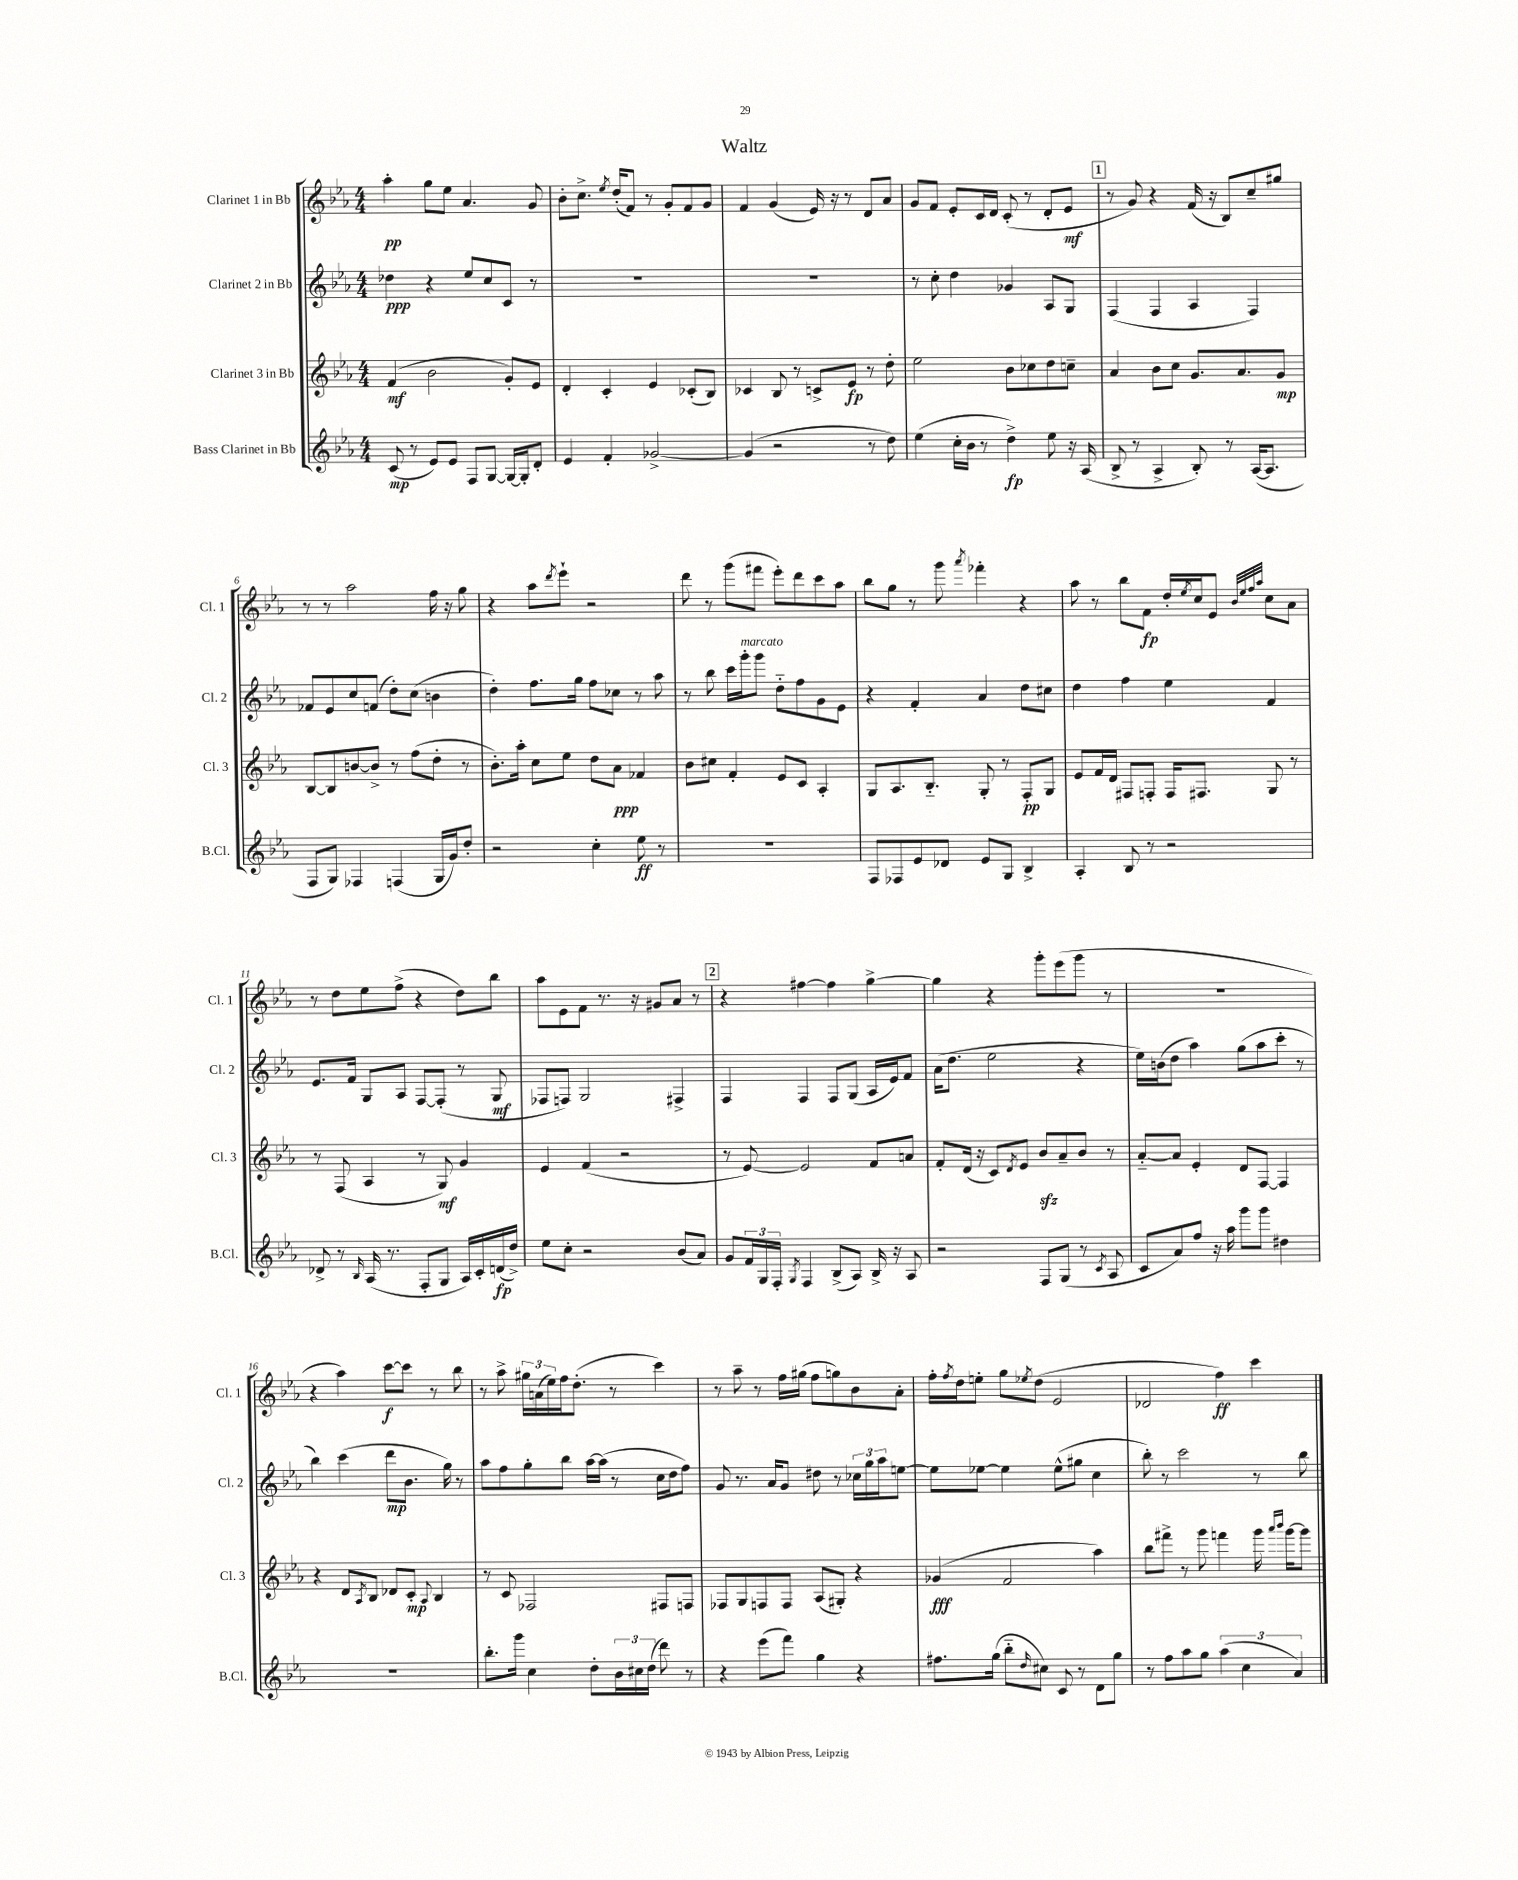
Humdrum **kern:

**kern	**kern	**kern	**kern
*staff4	*staff3	*staff2	*staff1
*clefG2	*clefG2	*clefG2	*clefG2
*k[b-e-a-]	*k[b-e-a-]	*k[b-e-a-]	*k[b-e-a-]
*M4/4	*M4/4	*M4/4	*M4/4
(8c	(4f	4dd-	4aa-'
8r	.	.	.
8e-)	2b-	4r	8gg
8e-	.	.	8ee-
8F	.	8ee-	4.a-
[8G	.	8cc	.
16G_	8g')	8c	.
16G']	.	.	.
8d'	8e-	8r	8g
=	=	=	=
4e-	4d'	1r	8b-'
.	.	.	8.cc^
4f'	4c'	.	.
.	.	.	8qee-
.	.	.	(16dd'
.	.	.	8f)
[2g-^	4e-	.	8r
.	.	.	8g'
.	(8c-'	.	8f
.	8B-)	.	8g
=	=	=	=
(4g-]	4c-	1r	4f
2r	8B-	.	(4g
.	8r	.	.
.	8c^	.	16e-)
.	.	.	16r
.	8e-	.	8r
8r	8r	.	8d
8dd)	8dd'	.	8a-
=	=	=	=
(4ee-	2ee-	8r	8g
.	.	8cc'	8f
16cc'	.	4dd	8e-'
16b-	.	.	.
8r	.	.	16c
.	.	.	16d
4dd^)	8b-	4g-	(8c'
.	8cc-	.	8r
8ee-	8dd	8A-	8d'
16r	8cc~	8G	8e-
(16A-	.	.	.
=	=	=	=
8B-^	4a-	(4F	8r
8r	.	.	8g)
4A-^	8b-	4F	4r
.	8cc	.	.
8B-')	8.g	4A-	(16f
.	.	.	16r
8r	.	.	8B-)
.	8.a-	.	.
([16A-	.	4F)	8cc~
8.A-]	.	.	.
.	8g	.	8gg#
=	=	=	=
8F	[8B-	8f-	8r
8G)	8B-]	8e-	8r
4F-	[8b	8cc	2aa-
.	8b^]	(8f	.
(4F	8r	8dd')	.
.	(8ff	(8cc	.
16G	8dd'	4b	16ff
16g)	.	.	16r
8dd'	8r	.	8gg
=	=	=	=
2r	8.b-')	4dd')	4r
.	16aa-'	.	.
.	8cc	8.ff	8aa-
.	.	.	8qddd
.	8ee-	.	8eee-`
.	.	16gg	.
4cc'	8dd	8ff	2r
.	8a-	8cc-	.
8ee-	4f-	8r	.
8r	.	8aa-	.
=	=	=	=
1r	8b-	8r	8ddd
.	8cc#	8bb-	8r
.	4f'	16ccc	(8ggg
.	.	16ggg'	.
.	.	8ggg	8fff#
.	8e-	8dd'~	8eee-')
.	8c	8ff	8ddd
.	4A-'	8g	8ccc
.	.	8e-	8aa-
=	=	=	=
8F	8G	4r	8bb-
8F-	8.A-	.	8gg
8e-	.	4f'	8r
.	8.B-'~	.	.
8d-	.	.	8ggg
.	.	.	8qaaa-
8e-	8G'	4a-	4fff-'
8G	8r	.	.
4B-^	8F'	8dd	4r
.	8G	8cc#	.
=	=	=	=
4A-'	8e-	4dd	8aa-
.	16f	.	8r
.	16d	.	.
8B-	8F#	4ff	8bb-
8r	8F'	.	8f
2r	16F	4ee-	16dd'
.	.	.	8qee-
.	8.F#	.	16cc
.	.	.	8e-
.	.	.	32qqb-
.	.	.	32qqee-
.	.	.	32qqff
.	.	.	32qqaa-
.	8G	4f	8cc
.	8r	.	8a-
=	=	=	=
8d-^	8r	8.e-	8r
8r	(8F	.	8dd
.	.	16f	.
16qqB-	.	.	.
(16A-	4A-	8G	8ee-
8.r	.	.	.
.	.	8A-	(8ff^
8F'	8r	[8F	4r
8G	8G)	(8F']	.
16A-)	4g	8r	8dd)
16c'	.	.	.
(16d	.	8G	8bb-
16dd^)	.	.	.
=	=	=	=
8ee-	4e-	8F-	8aa-
8cc'	.	8F)	8e-
2r	(4f	2G	8f
.	.	.	8.r
.	2r	.	.
.	.	.	16r
.	.	.	8g#
(8b-	.	4F#^	8a-
8a-)	.	.	8r
=	=	=	=
8g	8r	4F	4r
24f	[8e-)	.	.
24G	.	.	.
24F'	.	.	.
8qG	.	.	.
4F	2e-]	4F	[4ff#
(8B-^	.	8F	4ff#]
8A-)	.	(8G	.
16B-^	8f	16A-	[4gg^
16r	.	16e-)	.
8A-	8a	8f	.
=	=	=	=
2r	8f'	(16a-	4gg]
.	.	8.dd	.
.	(16d	.	.
.	16r	.	.
.	8c)	2ee-	4r
.	8qd	.	.
.	8e-	.	.
8F	8b-	.	8ggg'
(8G	8a-~	.	(8eee-
8r	8b-	4r	8ggg
8qc	.	.	.
8A-	8r	.	8r
=	=	=	=
8c	[8a-'~	16ee-)	1r
.	.	(16b	.
8a-)	8a-]	8dd	.
8ff	4e-'	4aa-)	.
16r	.	.	.
16aa-	.	.	.
8ggg	8d	(8gg	.
8ggg	[8F	8aa-	.
4dd#	4F]	8ccc'	.
.	.	8r	.
=	=	=	=
1r	4r	4bb-)	4r
.	8d	(4ccc	4aa-)
.	8qA-	.	.
.	8B-	.	.
.	8d-	8ddd	[8ccc
.	8c'	8.b-	8ccc]
.	8qqA-	.	.
.	4B-	.	8r
.	.	16gg)	.
.	.	8r	8bb-
=	=	=	=
8.bb-'	8r	8aa-	8r
.	8c	8ff	8aa-^
16ggg	.	.	.
4cc	2F-	8gg'	24gg#
.	.	.	(24a
.	.	.	24ee-)
.	.	8bb-	16ff
.	.	.	(8.dd'
8dd'	.	[16aa-	.
.	.	(16aa-]	.
24b-	.	8r	8r
24cc#	.	.	.
(24dd	.	.	.
8ddd)	8F#	16cc	4ccc)
.	.	16dd	.
8r	8F	8ff)	.
=	=	=	=
4r	8F-	8g	8r
.	8G	8.r	8aa-~
(8eee-	8F	.	8r
.	.	16a-	.
8fff)	8F	8g	16ff
.	.	.	(16gg#
4gg	(8A-	8dd#	8ff
.	8G#')	8r	8gg)
4r	4r	24cc-	8b-
.	.	24gg	.
.	.	24aa-	.
.	.	[8ee	8a-'
=	=	=	=
8.ff#	(4g-	8ee]	16ff'
.	.	.	8qff
.	.	.	16dd
.	.	[8ee-	8ee'
(16gg	.	.	.
8bb-'~	2f	4ee-]	8gg
16qqdd	.	.	8qee-
8cc#)	.	.	(8dd
8c	.	(8ee-^^	2e-
8r	.	8gg#	.
8d	4aa-)	4cc	.
8gg	.	.	.
=	=	=	=
8r	8bb-	8bb-')	2d-
8ff	8fff#^	8r	.
8aa-	8r	2ccc	.
8gg	8ggg	.	.
(6aa-	4fff	.	4ff)
6cc	.	.	.
.	16ggg	8r	4ccc
.	16qqaaa-	.	.
.	16qqbbb-	.	.
.	[16ggg	.	.
6a-)	.	.	.
.	8ggg]	8bb-	.
==	==	==	==
*-	*-	*-	*-
